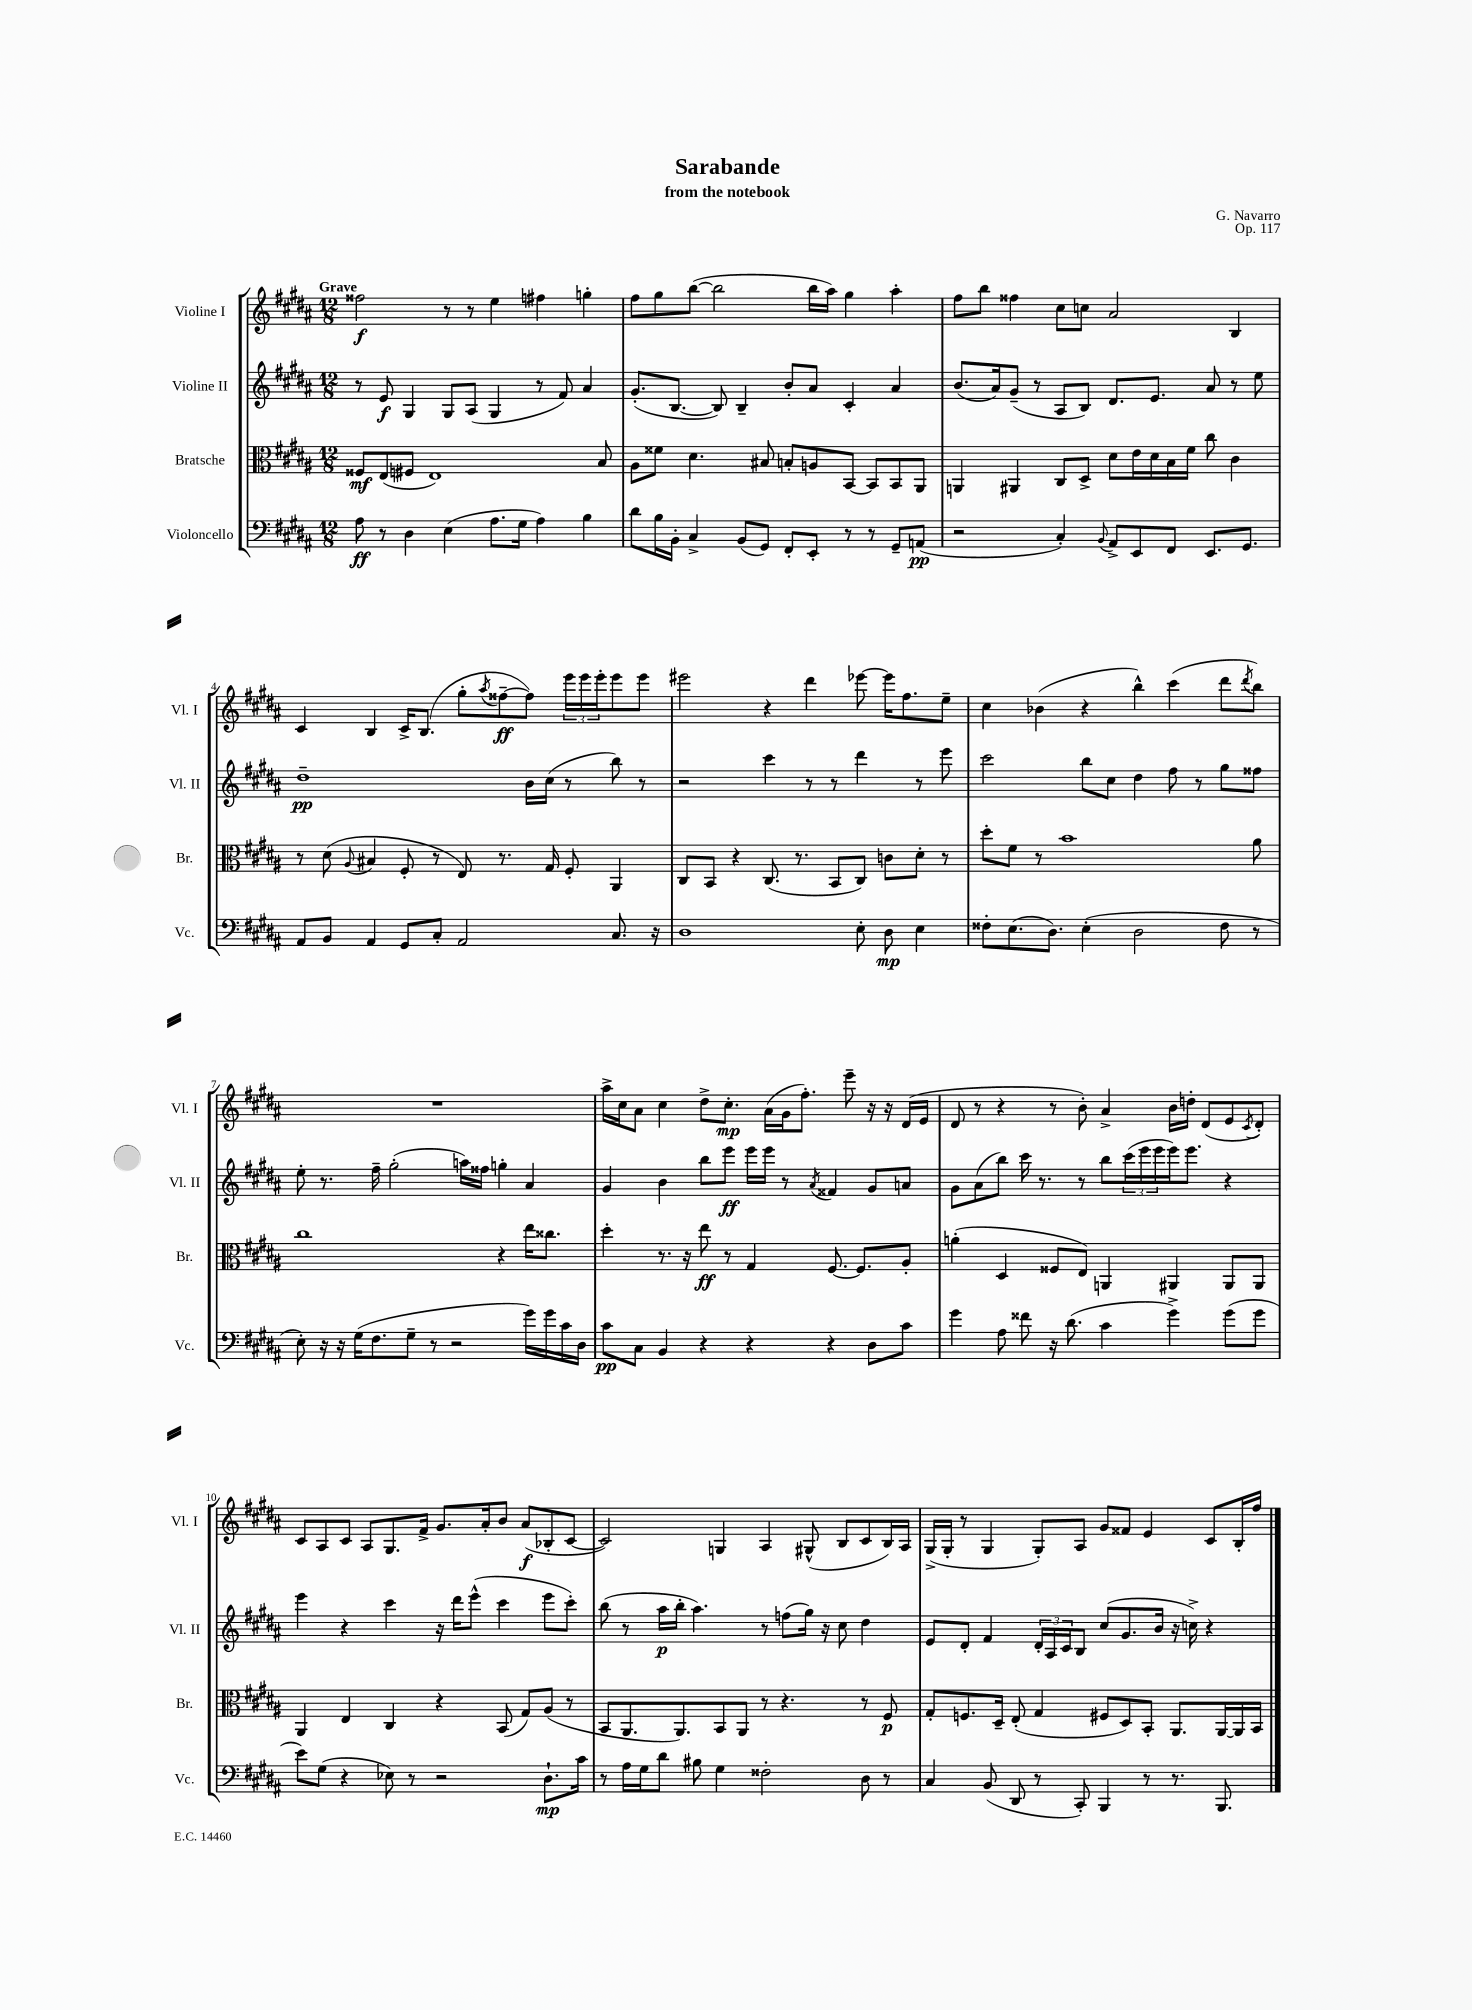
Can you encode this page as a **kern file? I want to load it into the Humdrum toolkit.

**kern	**kern	**kern	**kern
*staff4	*staff3	*staff2	*staff1
*clefF4	*clefC3	*clefG2	*clefG2
*k[f#c#g#d#a#]	*k[f#c#g#d#a#]	*k[f#c#g#d#a#]	*k[f#c#g#d#a#]
*M12/8	*M12/8	*M12/8	*M12/8
8A#\	8F##/L	8r	2ff##\
8r	(8E/	8e/	.
4D#\	8F#/J	4G#/	.
.	1E)	.	.
(4E\	.	8G#/L	8r
.	.	(8A#/J	8r
8.A#\L	.	4G#/	4ee\
16G#\Jk	.	.	.
4A#\)	.	8r	4ff#\
.	.	8f#/)	.
4B\	.	4a#/	4gg'\
.	8B/	.	.
=	=	=	=
8d#\L	8A#\L	(8.g#'/L	8ff#\L
16B\L	8f##\J	.	8gg#\
16BB'\JJ	.	[8.B/J	.
4C#^/	4.d#\	.	([8bb\J
.	.	8B/])	2bb\]
(8BB/L	.	4B~/	.
8GG#/J)	8B#/	.	.
8FF#'/L	8B'/L	8b'/L	.
8EE'/J	8A/	8a#/J	16bb\LL
.	.	.	16aa#\JJ)
8r	[8BB/J	4c#'/	4gg#\
8r	8BB/]L	.	.
8GG#~/L	8BB/	4a#/	4aa#'\
(8AA/J	8AA#/J	.	.
=	=	=	=
2r	4AA/	(8.b/L	8ff#\L
.	.	.	8bb\J
.	.	16a#/k)	.
.	4AA#/	(8g#~/J	4ff##\
.	.	8r	.
4C#'/)	8C#/L	8A#/L	8cc#\L
.	8D#^/J	8B/J)	8cc\J
8qqBB/	.	.	.
8AA#^/L	8d#\L	8.d#/L	2a#/
8EE/	16e\L	.	.
.	16d#\	8.e/J	.
8FF#/J	16B\	.	.
.	16f#\JJ	.	.
8.EE/L	8cc#\	8a#/	.
.	4c#\	8r	4B/
8.GG#/J	.	.	.
.	.	8ee\	.
=	=	=	=
8AA#/L	8r	1dd#~	4c#/
8BB/J	(8d#\	.	.
.	8qqA#/	.	.
4AA#/	4B#/	.	4B/
8GG#/L	8F#'/	.	16c#^/LK
.	.	.	(8.B/J
8C#'/J	8r	.	.
2AA#/	8E/)	.	8gg#'\L
.	.	.	8qaa#/
.	8.r	.	[8ff##~\
.	.	16b\LL	8ff##\]J)
.	16G#/	(16cc#\JJ	.
.	8F#'/	8r	24eee\LL
.	.	.	24eee\
.	.	.	24eee'\J
8.C#/	4AA#/	8bb\)	8eee\
.	.	8r	8eee\J
16r	.	.	.
=	=	=	=
1D#	8C#/L	2r	2eee#\
.	8BB/J	.	.
.	4r	.	.
.	(8.C#/	4ccc#\	4r
.	8.r	.	.
.	.	8r	4ddd#\
.	8BB/L	8r	.
8E'\	8C#/J)	4ddd#\	[8eee-\
8D#\	8c\L	.	16eee-\]LK
.	.	.	8.ff#\
4E\	8d#'\J	8r	.
.	8r	8eee\	8ee~\J
=	=	=	=
8F##'\L	8dd#'\L	2ccc#\	4cc#\
(8.E\	8f#\J	.	.
.	8r	.	(4b-\
8.D#\J)	.	.	.
.	1b	.	.
(4E'\	.	8bb\L	4r
.	.	8cc#\J	.
2D#\	.	4dd#\	4bb^^\)
.	.	8ff#\	(4ccc#\
.	.	8r	.
8F##\	.	8gg#\L	8ddd#\L
.	.	.	8qddd#/
8r	8a#\	8ff##\J	8bb\J)
=	=	=	=
8E'\)	1cc#	8ee'\	1.r
16r	.	8.r	.
16r	.	.	.
(16G#\LK	.	.	.
8.F#\	.	16ff#~\	.
.	.	(2gg#'\	.
8G#~\J	.	.	.
8r	.	.	.
2r	.	.	.
.	.	16aa\LL)	.
.	.	16ff##\JJ	.
.	4r	4gg'\	.
16g#\LL)	16ee\LK	4a#/	.
16g#\	8.cc##\J	.	.
16c#\	.	.	.
16D#\JJ	.	.	.
=	=	=	=
8c#\L	4dd#'\	4g#/	16aa#^\LL
.	.	.	16cc#\J
8C#\J	.	.	8a#\J
4BB/	8.r	4b\	4cc#\
.	16r	.	.
4r	8ee\	8bb\L	8dd#^\L
.	8r	8eee\J	8.cc#'\J
4r	4G#/	16eee\LL	.
.	.	16eee\JJ	(16a#\LL
.	.	8r	16g#\J
.	.	.	8.ff#'\J)
.	.	8qa#/	.
4r	[8.F#/	4f##/	.
.	.	.	8eee~\
.	8.F#/]L	.	.
8D#\L	.	8g#/L	16r
.	.	.	16r
8c#\J	8A#'/J	8a/J	(16d#/LL
.	.	.	16e/JJ
=	=	=	=
4g#\	(4a'\	8g#\L	8d#/
.	.	(8a#\	8r
8A#\	4D#/	8bb\J)	4r
8f##\	.	16ccc#\	.
.	.	8.r	.
16r	8F##/L	.	8r
(8.d#\	.	.	.
.	8E/J)	8r	8b'\)
4c#\	4AA/	8bb\L	4a#^/
.	.	(24ccc#\L	.
.	.	24eee\	.
.	.	24eee\	.
4g#^\)	4AA#/	16eee\J)	16b\LL
.	.	8.eee\J	16dd'\JJ
.	.	.	(8d#/L
(8g#\L	8AA#/L	4r	8e/
.	.	.	8qc#/
8g#\J	8AA#/J	.	8d#'/J)
=	=	=	=
8e\L)	4AA#/	4eee\	8c#/L
(8G#\J	.	.	8A#/
4r	4E/	4r	8c#/J
.	.	.	8A#/L
8E-\)	4C#/	4ccc#\	8.G#/
8r	.	.	.
.	.	.	16f#^/Jk
2r	4r	16r	8.g#/L
.	.	16ddd#\LK	.
.	.	(8eee^^\J	.
.	.	.	16a#'/k
.	(8BB/	4ccc#\	8b/J
.	8G#/L)	.	(8a#/L
8.D#`\L	(8A#/J	8eee\L	8B-'/
.	8r	8ccc#'\J)	[8c#/J
16c#\Jk	.	.	.
=	=	=	=
8r	8BB/L	(8bb\	2c#/])
16A#\LL	8.AA#/	8r	.
16G#\J	.	.	.
8d#\J	.	16aa#\LL	.
.	8.AA#/)	16bb'\JJ	.
8B#\	.	4.aa#\)	.
4G#\	8BB/	.	4G/
.	8AA#/J	.	.
2F##'\	8r	8r	4A#/
.	4.r	(8ff\L	.
.	.	16gg#\Jk)	(8G#^^/
.	.	16r	.
.	.	8cc#\	8B/L
8D#\	8r	4dd#\	8c#/
8r	8F#/	.	16B/L)
.	.	.	16A#/JJ
=	=	=	=
4C#/	8G#'/L	8e/L	(16G#^/LL
.	.	.	16G#'/JJ
.	8.F/	8d#'/J	8r
(8BB/	.	4f#/	4G#/
.	16D#~/Jk	.	.
8DD#/	(8E'/	.	.
8r	4G#/	24d#'/LL	8G#'/L)
.	.	24A#/	.
.	.	24c#/J	.
8CC#'/)	.	8B/J	8A#/J
4BBB/	8F#/L	(8cc#/L	8g#/L
.	8D#/)	8.g#/	8f##/J
8r	8BB'/J	.	4e/
.	.	16b/Jk	.
8.r	8.AA#/L	16r	.
.	.	16cc^\)	.
.	.	4r	8c#/L
8.BBB/	[16AA#/L	.	.
.	16AA#/]	.	16B'/L
.	16BB/JJ	.	16ff#/JJ
==	==	==	==
*-	*-	*-	*-
